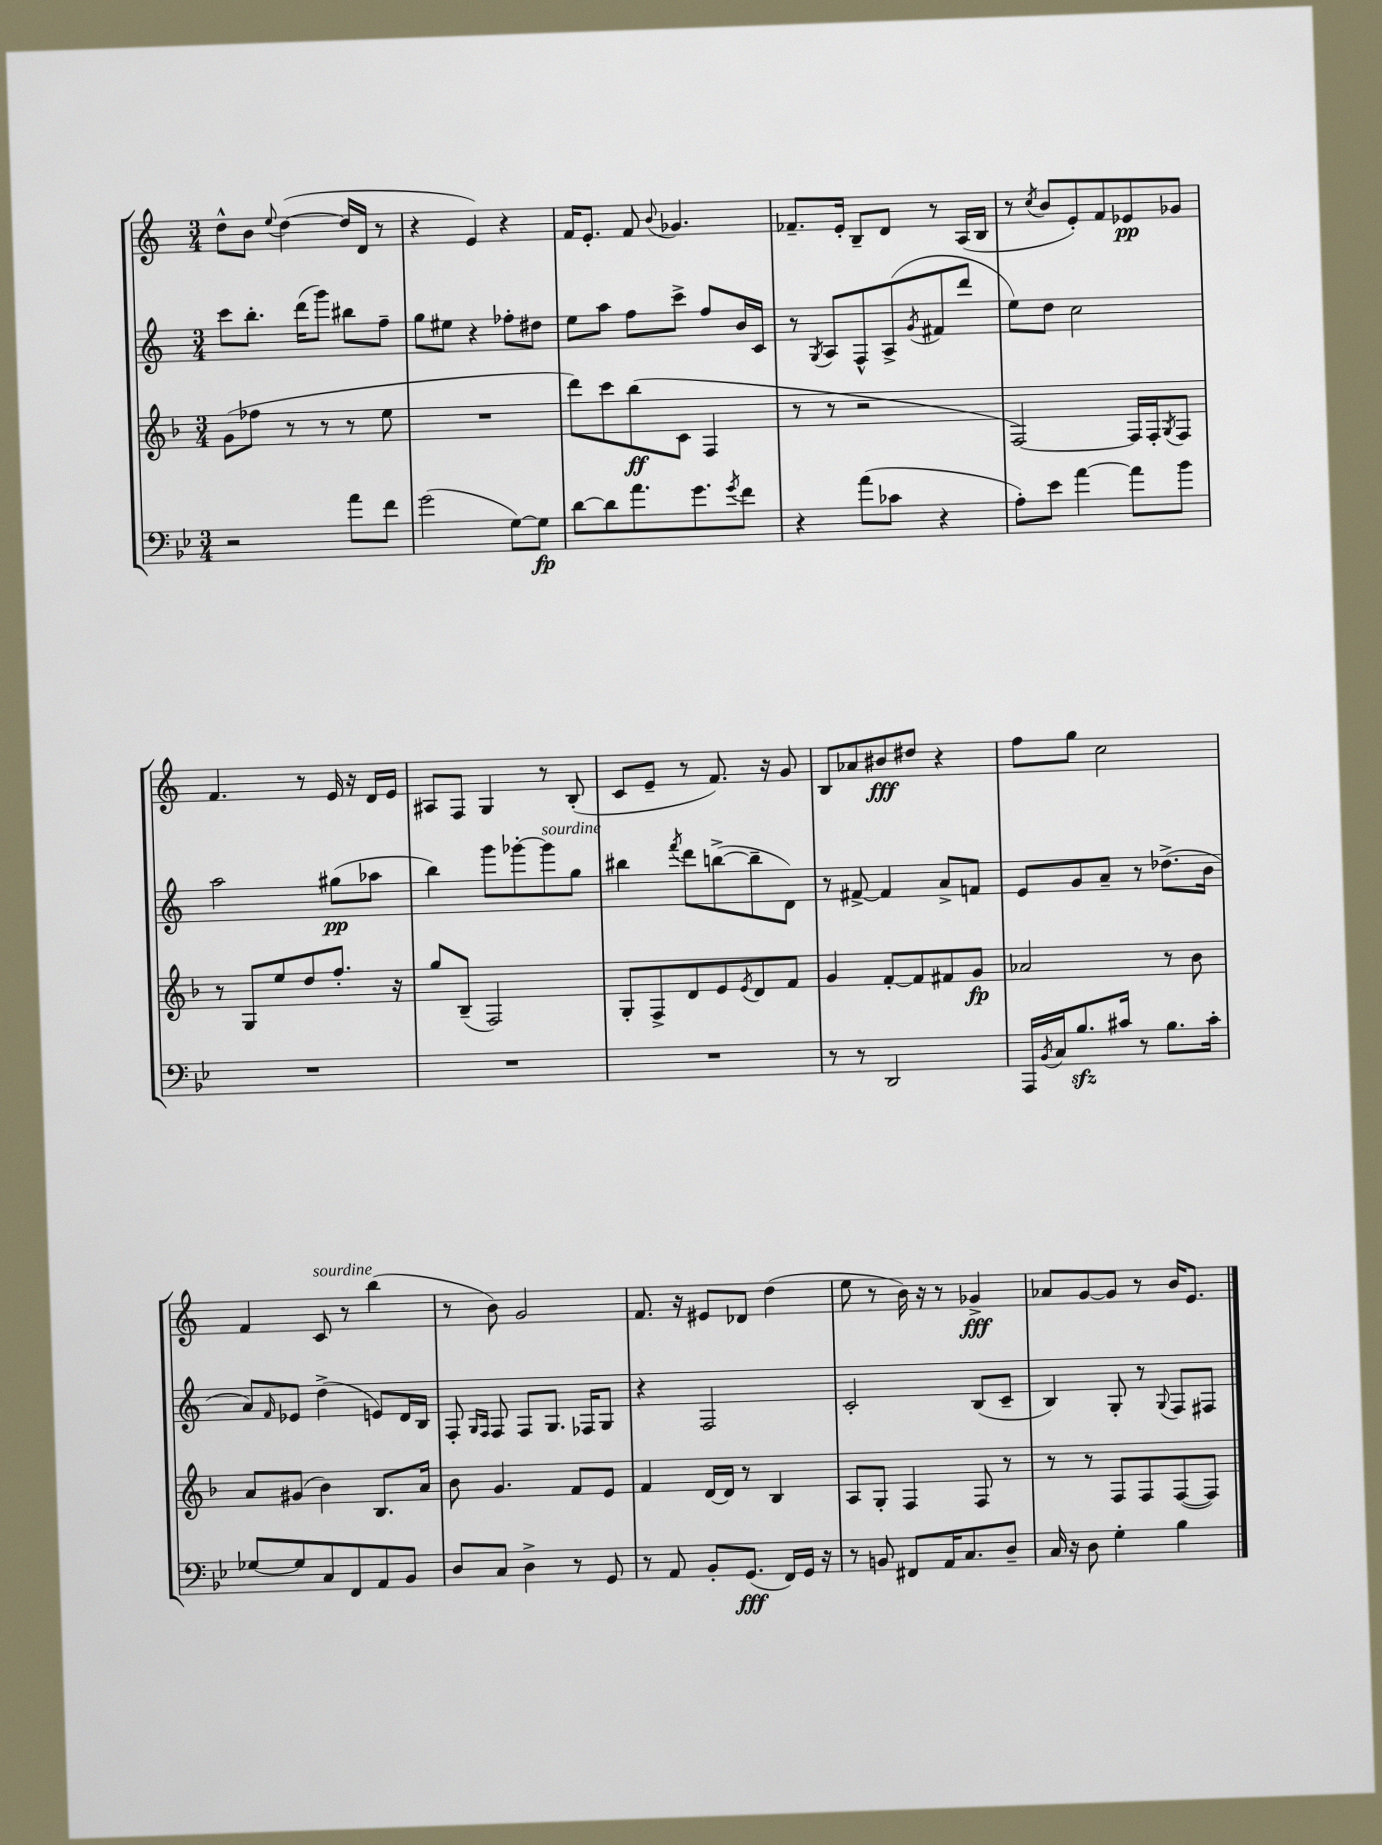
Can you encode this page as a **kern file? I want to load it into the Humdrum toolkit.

**kern	**kern	**kern	**kern
*staff4	*staff3	*staff2	*staff1
*clefF4	*clefG2	*clefG2	*clefG2
*k[b-e-]	*k[b-]	*k[]	*k[]
*M3/4	*M3/4	*M3/4	*M3/4
2r	(8g	8ccc	8dd^^
.	8ff-	8.bb'	8b
.	.	.	8qqee
.	8r	.	([4dd
.	.	(16ddd	.
.	8r	8ggg)	.
8a	8r	8bb#	16dd]
.	.	.	16d
8f	8ee	8ff~	8r
=	=	=	=
(2g	2.r	8gg	4r
.	.	8ee#	.
.	.	4r	4e)
[8G)	.	8ff-'	4r
8G]	.	8dd#	.
=	=	=	=
[8d	8ddd)	8ee	16f
.	.	.	8.e'
8d]	8ccc	8aa	.
8.a	(8bb-	8ff	8f
.	.	.	8qqb
.	8c	8ccc^	4.g-
8.g	.	.	.
.	4F	8ff	.
8qg	.	.	.
8f	.	16b	.
.	.	16c	.
=	=	=	=
4r	8r	8r	8.f-~
.	.	8qG	.
.	8r	8A	.
.	.	.	16e'
(8a	2r	8F^^	8B~
8c-	.	(8A^	8d
.	.	8qg	.
4r	.	8f#	8r
.	.	8ddd	(16A
.	.	.	16B
=	=	=	=
8A')	[2F)	8ee)	8r
.	.	.	8qcc
8e-	.	8dd	8b
[4a	.	2cc	8e')
.	.	.	8f
8a]	16F]	.	8e-
.	16F'	.	.
.	8qG	.	.
8b-	8F	.	8g-
=	=	=	=
2.r	8r	2aa	4.f
.	8G	.	.
.	8ee	.	.
.	8dd	.	8r
.	8.ff'	(8gg#	16e
.	.	.	16r
.	.	8aa-	16d
.	16r	.	16e
=	=	=	=
2.r	8gg	4bb)	8A#
.	(8B-~	.	8F
.	2F)	8ggg	4G
.	.	[8ggg-'	.
.	.	8ggg-]	8r
.	.	8gg	(8B'
=	=	=	=
2.r	8G'	4bb#	8c
.	8F^	.	8e~
.	.	8qfff	.
.	8d	8ddd	8r
.	8e	([8bb^	8.f)
.	8qe	.	.
.	8d	8bb~]	.
.	.	.	16r
.	8f	8d)	8g
=	=	=	=
8r	4g	8r	8B
8r	.	[8f#^	8a-
2DD	[8f'	4f#]	8b#
.	8f]	.	8dd#
.	8f#	8a^	4r
.	8g	8f	.
=	=	=	=
16AAA	2a-	8e	8ff
8qBB-	.	.	.
16C	.	.	.
8.B-	.	8g	8gg
.	.	8a~	2cc
16c#	.	.	.
8r	.	8r	.
8.B-	8r	(8.dd-^	.
.	8b-	.	.
16c#'	.	16b	.
=	=	=	=
[8G-	8a	8a)	4f
.	.	16qqf	.
8G-]	(8g#	8e-	.
8C	4b-)	(4dd^	8c
8FF	.	.	8r
8AA	8.B-	8e)	(4bb
8BB-	.	16d	.
.	16a	16B	.
=	=	=	=
8D	8b-	8F'	8r
.	.	16qqG	.
.	.	16qqF	.
8C	4.g	8F	8b)
4D^	.	8F	2g
.	.	8.G	.
8r	8f	.	.
.	.	16F-	.
8GG	8e	8G	.
=	=	=	=
8r	4f	4r	8.f
8AA	.	.	.
.	.	.	16r
8BB-'	[16d	2F	8e#
.	16d]	.	.
(8.GG	8r	.	8d-
.	4B-	.	(4dd
16FF)	.	.	.
16GG	.	.	.
16r	.	.	.
=	=	=	=
8r	8A	2c'	8ee
8BB	8G'	.	8r
8FF#	4F	.	16b)
.	.	.	16r
16AA	.	.	8r
8.C	.	.	.
.	8F	(8B	4g-^
8D~	8r	8c~	.
=	=	=	=
16C	8r	4B)	8a-
16r	.	.	.
8D	8r	.	[8g
4G'	8F	8G'	8g]
.	8F	8r	8r
.	.	8qqG	.
4B-	([8F	8F	16b
.	.	.	8.e
.	8F])	8F#	.
==	==	==	==
*-	*-	*-	*-
